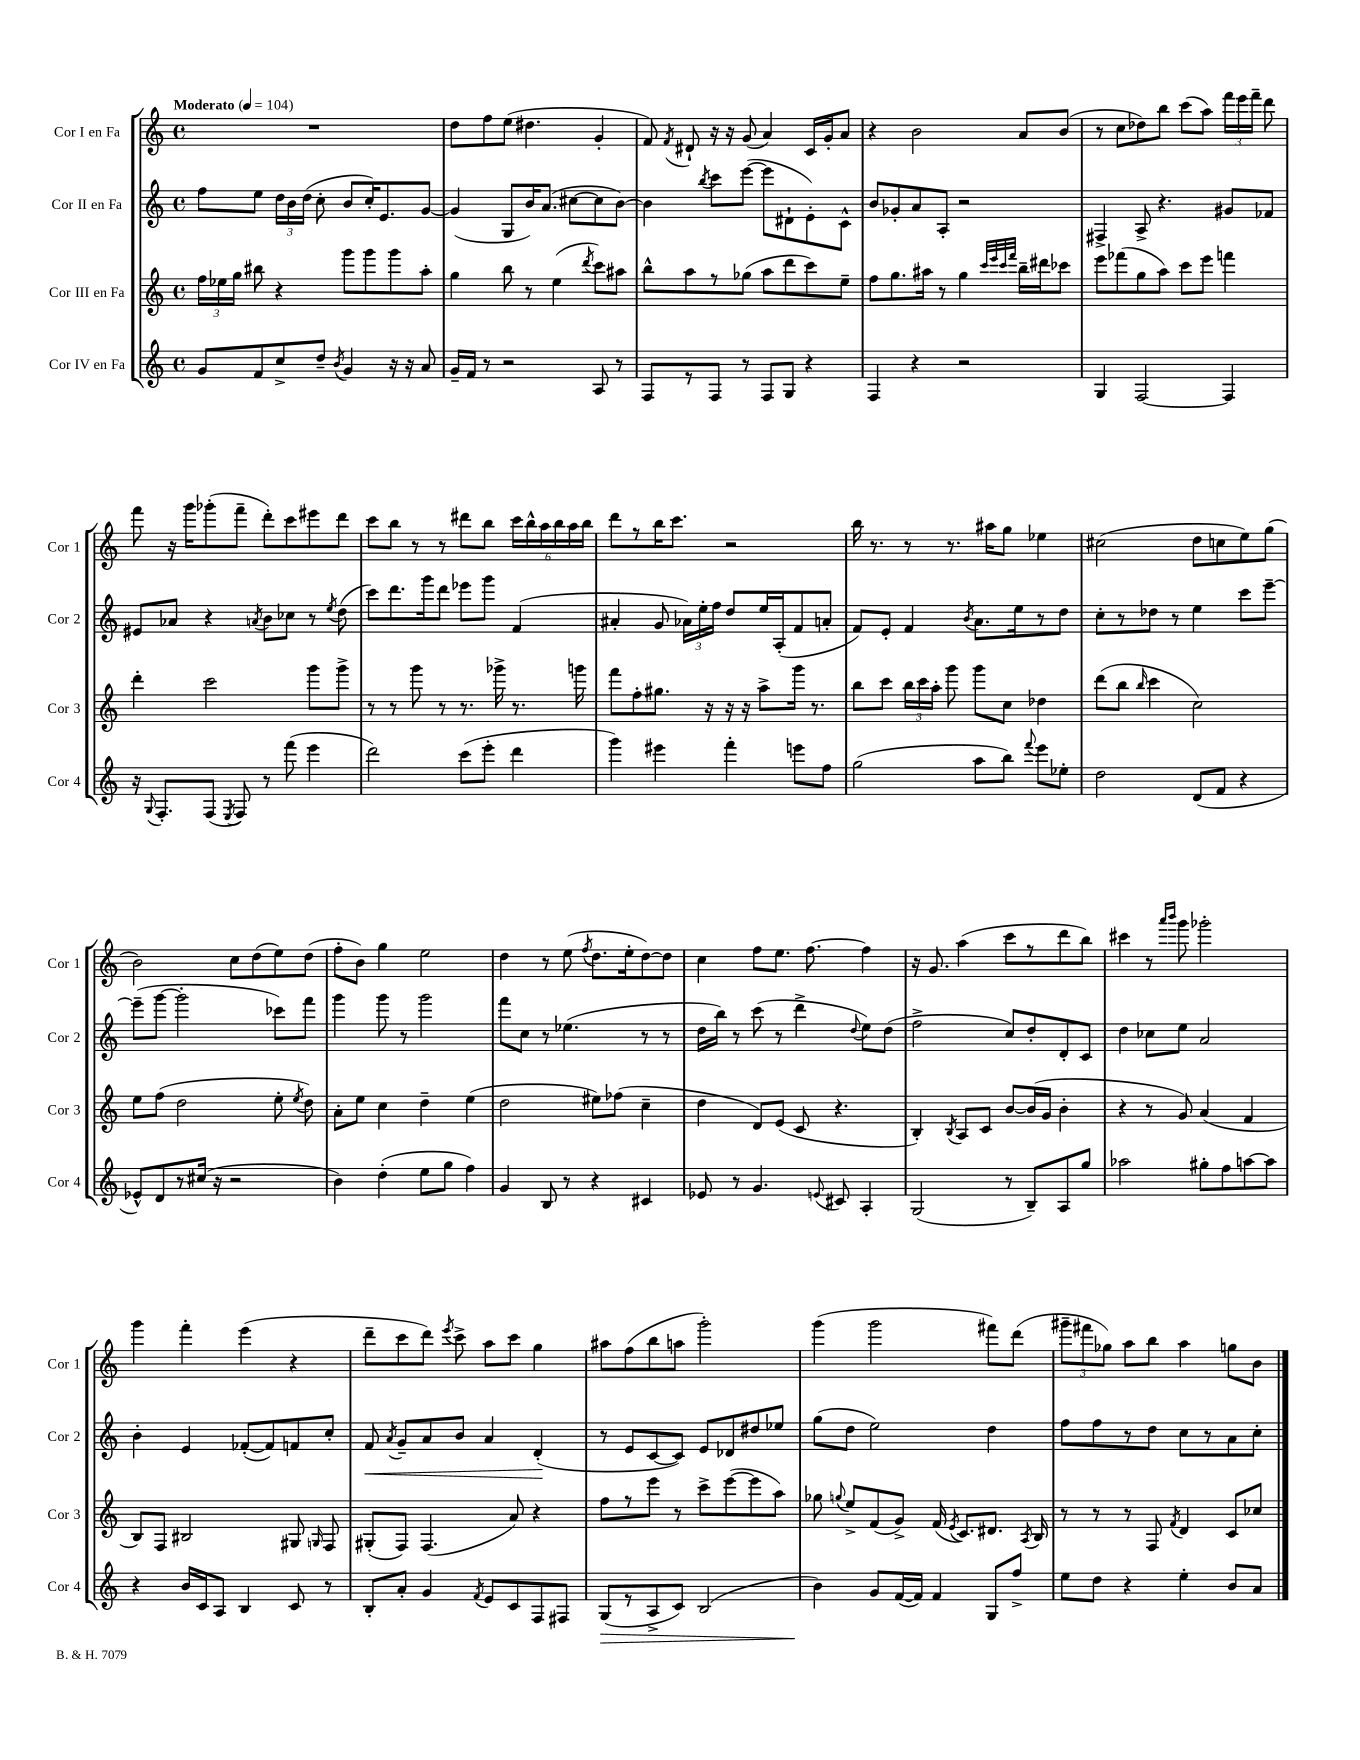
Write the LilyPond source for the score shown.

<<
\new StaffGroup <<
\new Staff = "s0" \with { instrumentName = "Cor I en Fa" shortInstrumentName = "Cor 1" } {
    \clef treble \key c \major \defaultTimeSignature \time 4/4 \tempo "Moderato" 4 = 104
    \autoBeamOff R1 |
    d''8[ f''8 e''8]( dis''4. g'4-. |
    f'8) \acciaccatura { f'8 } dis'8-! r16 r16 g'8( a'4) c'16[ g'16-. a'8] |
    r4 b'2 a'8[ b'8]( |
    r8 c''8[ des''8) b''8] c'''8[( a''8]) \tuplet 3/2 { f'''16[ e'''16 f'''16]-- } d'''8 |
    f'''8 r16 g'''16[ ges'''8-.( f'''8]-- d'''8[-.) c'''8 eis'''8 d'''8] |
    c'''8[ b''8] r8 r8 dis'''8[ b''8] \tuplet 6/4 { c'''16[ b''16-^ a''16 b''16 a''16 b''16] } |
    d'''8[ r8 b''16 c'''8.] r2 |
    b''16 r8. r8 r8. ais''16[ g''8] ees''4 |
    cis''2( d''8[ c''8 e''8) g''8]( |
    b'2) c''8[ d''8( e''8) d''8]( |
    f''8[-. b'8]) g''4 e''2 |
    d''4 r8 e''8( \acciaccatura { f''8 } d''8.[ e''16-. d''8~) d''8] |
    c''4 f''8[ e''8.] f''8.~ f''4 |
    r16 g'8. a''4( c'''8[ r8 d'''8 b''8]) |
    cis'''4 r8 \grace { a'''16[ b'''16] } g'''8 ges'''2-. |
    g'''4 f'''4-. e'''4( r4 |
    d'''8[-- c'''8 d'''8]) \acciaccatura { e'''8 } c'''8-> a''8[ c'''8] g''4 |
    ais''8[ f''8( b''8 a''8] g'''2-.) |
    g'''4( g'''2 fis'''8[) d'''8]( |
    \tuplet 3/2 { gis'''8[-- fis'''8 ges''8]) } a''8[ b''8] a''4 g''8[ b'8] \bar "|." |
}
\new Staff = "s1" \with { instrumentName = "Cor II en Fa" shortInstrumentName = "Cor 2" } {
    \clef treble \key c \major \defaultTimeSignature \time 4/4
    \autoBeamOff f''8[ e''8] \tuplet 3/2 { d''16[ b'16 d''16]( } c''8-. b'8[ c''16-.) e'8. g'8]~ |
    g'4( g8[ b'16) a'8.]( cis''8[~ cis''8 b'8]~) |
    b'4 \acciaccatura { b''8 } c'''8[ e'''8]~( e'''8[ dis'8-! e'8-.) c'8]-^ |
    b'8[ ges'8-. a'8 a8]-. r2 |
    fis4-> a8-> r4. gis'8[ fes'8] |
    eis'8[ aes'8] r4 \acciaccatura { a'8 } b'8[ ces''8] r8 \acciaccatura { e''8 } d''8( |
    c'''8[) d'''8. g'''16 d'''8] ees'''8[ g'''8] f'4( |
    ais'4-. g'8 \tuplet 3/2 { aes'16[) e''16-. f''16] } d''8[ e''16 a16-.( f'8 a'8]-. |
    f'8[) e'8]-. f'4 \acciaccatura { b'8 } a'8.[ e''16 r8 d''8] |
    c''8[-. r8 des''8] r8 e''4 c'''8[ e'''8]~-- |
    e'''8[--( g'''8]~ g'''2-. ces'''8[) f'''8] |
    g'''4 g'''8 r8 g'''2 |
    f'''8[ c''8] r8 ees''4.( r8 r8 |
    d''16[ b''16]) r8 c'''8( r8 d'''4-> \appoggiatura { d''8 } e''8[) d''8]( |
    f''2-> c''8[) d''8-. d'8-. c'8] |
    d''4 ces''8[ e''8] a'2 |
    b'4-. e'4 fes'8[~-.( fes'8) f'8 c''8]-. |
    f'8\< \acciaccatura { a'8 } g'8[-- a'8 b'8] a'4 d'4-.\!( |
    r8 e'8[ c'8~ c'8]) e'8[ des'8 dis''8 ees''8] |
    g''8[( d''8] e''2) d''4 |
    f''8[ f''8 r8 d''8] c''8[ r8 a'8 c''8]-. \bar "|." |
}
\new Staff = "s2" \with { instrumentName = "Cor III en Fa" shortInstrumentName = "Cor 3" } {
    \clef treble \key c \major \defaultTimeSignature \time 4/4
    \autoBeamOff \tuplet 3/2 { f''16[ ees''16 g''16] } bis''8 r4 g'''8[ g'''8 g'''8 a''8]-. |
    g''4 b''8 r8 e''4( \acciaccatura { d'''8 } c'''8[) ais''8] |
    b''8[-^ a''8 r8 ges''8]( a''8[ d'''8 c'''8) e''8]-- |
    f''8[ g''8. ais''16] r8 g''4 \grace { c'''32[ e'''32 c'''32 f'''32] } b''16[-- dis'''16 ces'''8] |
    e'''8[ fes'''8( g''8 a''8]) c'''8[ e'''8] f'''4 |
    d'''4-. c'''2 g'''8[ g'''8]-> |
    r8 r8 g'''8 r8 r8. ges'''16-> r8. g'''16 |
    f'''8[ f''8-. gis''8.] r16 r16 r16 a''8[-> g'''16] r8. |
    b''8[ c'''8] \tuplet 3/2 { b''16[ c'''16 a''16]-. } g'''8 g'''8[ c''8] des''4 |
    d'''8[( b''8] \grace { b''16 } c'''4 c''2) |
    e''8[ f''8]( d''2 e''8-. \acciaccatura { e''8 } d''8) |
    a'8[-. e''8] c''4 d''4-- e''4( |
    d''2 eis''8[) fes''8]( c''4-- |
    d''4 d'8[) e'8]( c'8 r4. |
    b4-.) \acciaccatura { b8 } a8[ c'8] b'8[~ b'16( g'16] b'4-. |
    r4 r8 g'8) a'4( f'4 |
    b8[) f8] bis2 gis8 \grace { g16 } f8 |
    gis8[-.( f8]) f4.( a'8) r4 |
    f''8[ r8 e'''8] r8 c'''8[-> e'''8~( e'''8 a''8]) |
    ges''8 \appoggiatura { g''8 } e''8[-> f'8( g'8]->) f'16( \acciaccatura { e'8 } c'8.[) dis'8.] \acciaccatura { a8 } b16 |
    r8 r8 r8 f8 \acciaccatura { f'8 } d'4 c'8[ ces''8] \bar "|." |
}
\new Staff = "s3" \with { instrumentName = "Cor IV en Fa" shortInstrumentName = "Cor 4" } {
    \clef treble \key c \major \defaultTimeSignature \time 4/4
    \autoBeamOff g'8[ f'8 c''8-> d''8]-- \acciaccatura { b'8 } g'4 r16 r16 a'8 |
    g'16[-- f'16] r8 r2 a8 r8 |
    f8[ r8 f8] r8 f8[ g8] r4 |
    f4 r4 r2 |
    g4 f2~ f4 |
    r16 \appoggiatura { g8 } f8.[-. f8]( \acciaccatura { e8 } f8) r8 f'''8( e'''4 |
    d'''2) c'''8[( e'''8]-. d'''4 |
    g'''4) eis'''4 f'''4-. e'''8[ f''8] |
    g''2( a''8[ b''8]) \appoggiatura { f'''8 } e'''8[ ees''8]-. |
    d''2 d'8[( f'8] r4 |
    ees'8[-^) d'8 r8 cis''16]( r16 r2 |
    b'4) d''4-.( e''8[ g''8] f''4) |
    g'4 b8 r8 r4 cis'4 |
    ees'8 r8 g'4. \appoggiatura { e'8 } cis'8 a4-. |
    g2( r8 b8[--) a8 g''8] |
    aes''2 gis''8[-. f''8 a''8~ a''8] |
    r4 b'16[ c'16 a8] b4 c'8 r8 |
    b8[-. a'8]-. g'4 \acciaccatura { f'8 } e'8[ c'8 f8 fis8] |
    g8[\>( r8 a8-> c'8]) b2( |
    b'4\!) g'8[ f'16~( f'16]) f'4 g8[ f''8]-> |
    e''8[ d''8] r4 e''4-. b'8[ a'8] \bar "|." |
}
>>
>>
\layout { \context { \Score \remove "Bar_number_engraver" } }
